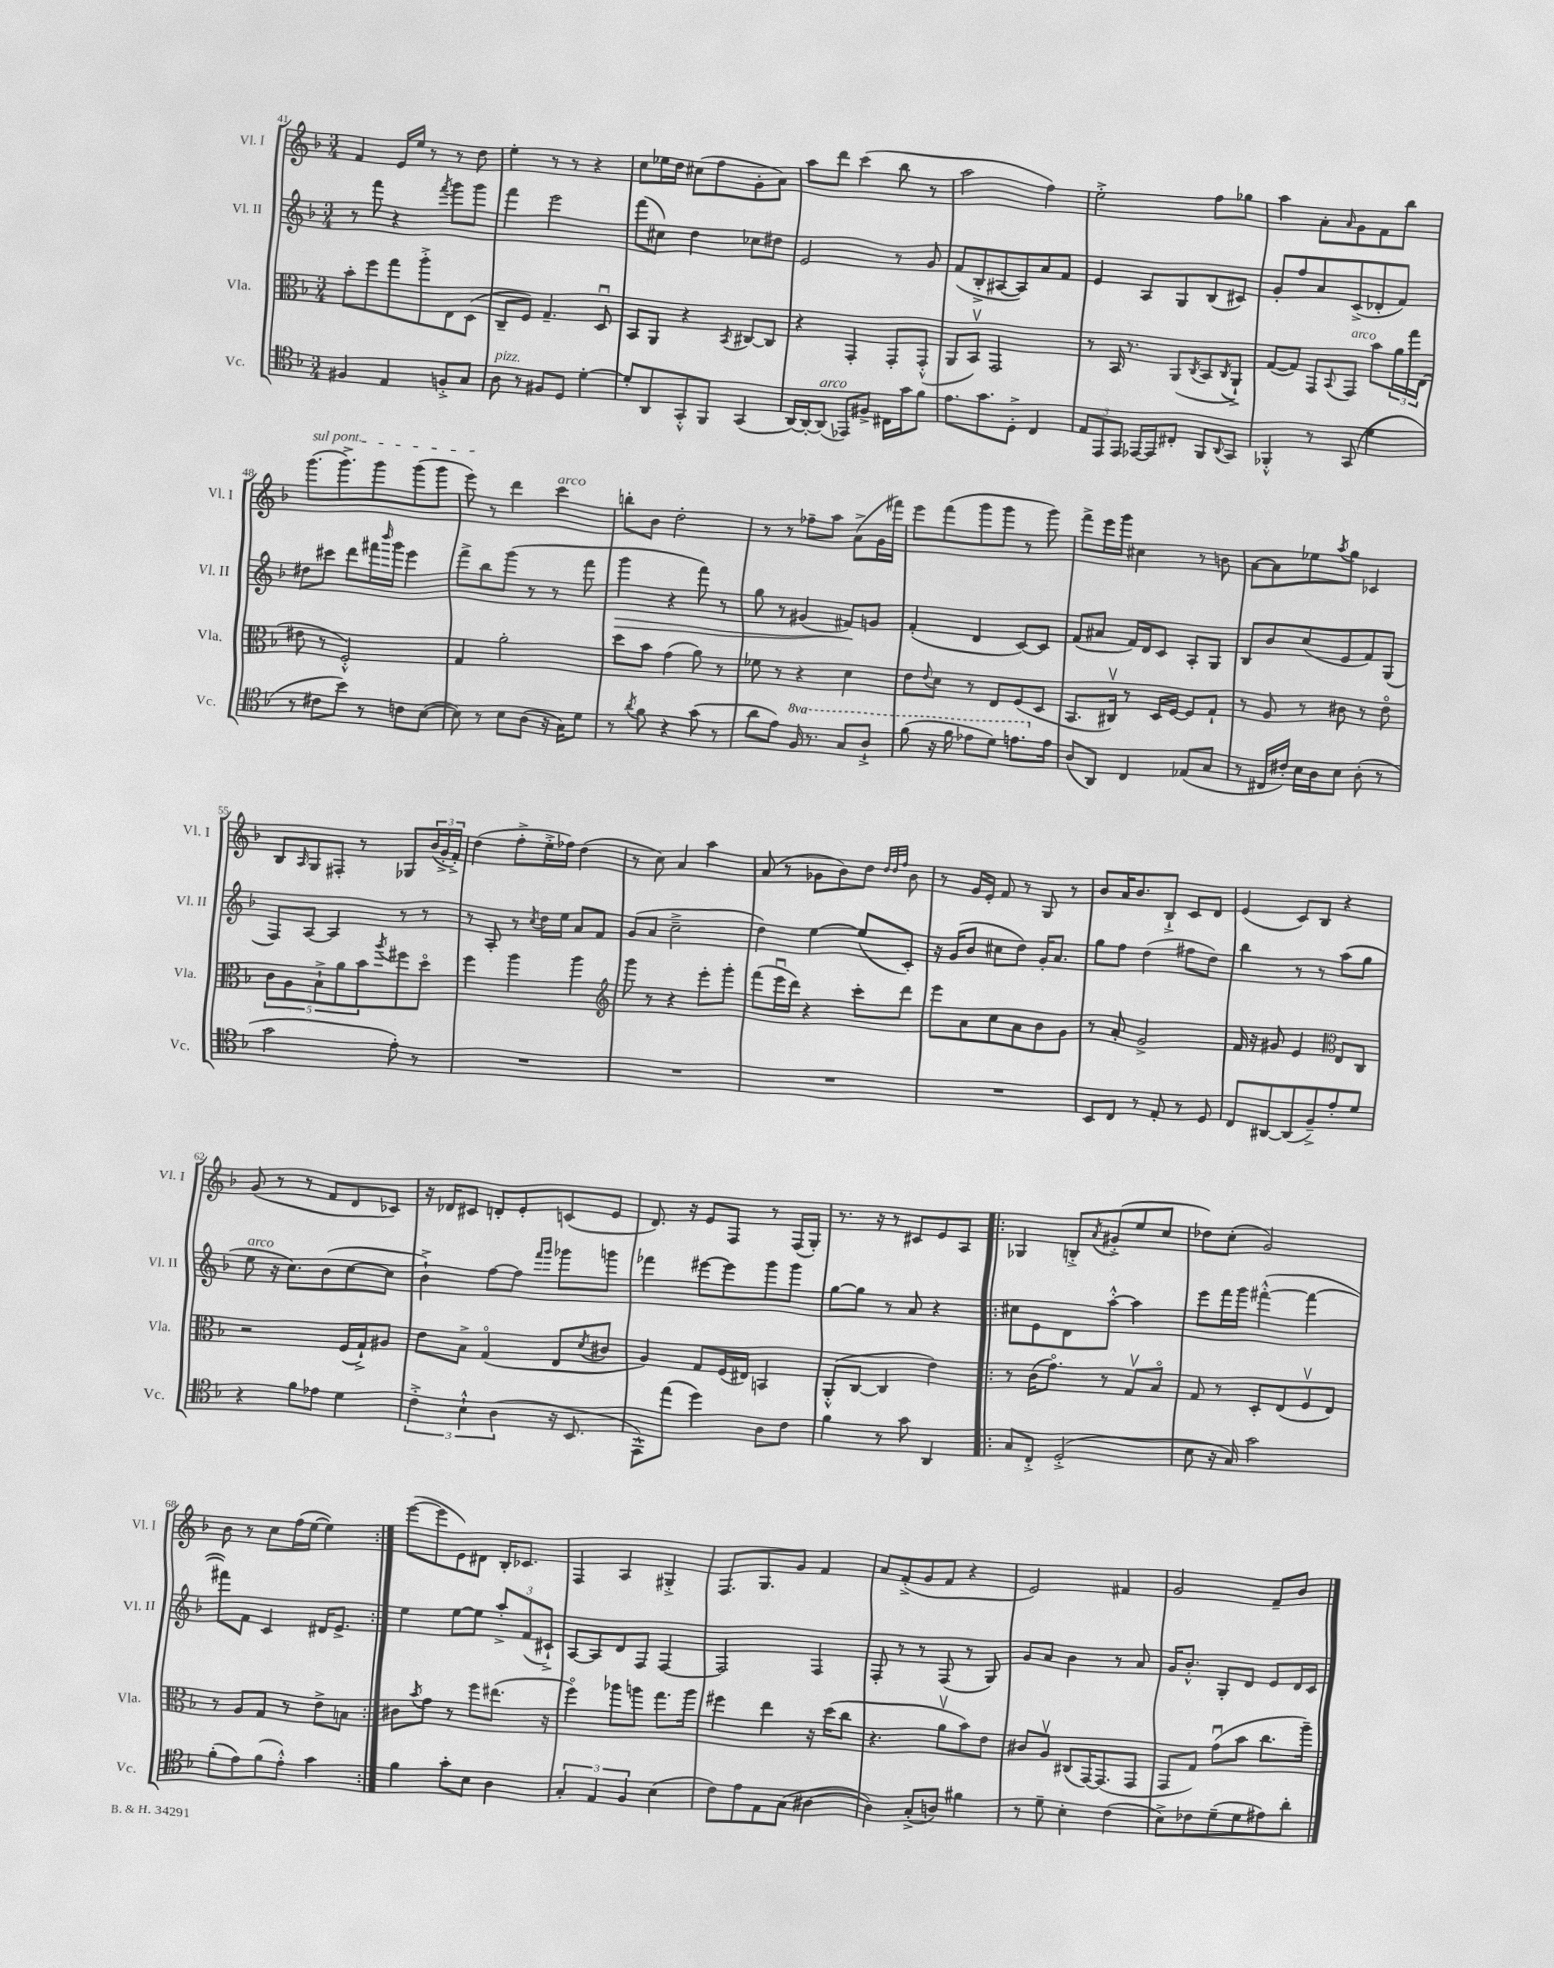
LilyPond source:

<<
\new StaffGroup <<
\new Staff = "s0" \with { instrumentName = "Vl. I" shortInstrumentName = "Vl. I" } {
    \clef treble \key f \major \numericTimeSignature \time 3/4
    f'4 e'16 e''16 r8 r8 d''8 |
    e''4-. r8 r8 r4 |
    c''8 ees''16 d''16 cis''8( f''8 g'8-. a'8) |
    a''8 d'''8 c'''4( bes''8 r8 |
    a''2 f''4) |
    e''2-.-> f''8 ges''8 |
    a''4 a'8-. \grace { a'16 } g'8 f'8 bes''8 |
    \once \override TextSpanner.bound-details.left.text = \markup { \italic "sul pont." } g'''8.\startTextSpan( g'''8.->) g'''8 g'''8( g'''8 |
    e'''8\stopTextSpan) r8 d'''4 c'''4^\markup { \italic "arco" } |
    b''8-. bes'8 d''2-. |
    r8 r8 fes''8-- a''8 a'8->( g'16 fis'''16) |
    e'''8 f'''8( g'''8 g'''8 r8 g'''8) |
    f'''8-> e'''16 g'''16 cis''4 r8 b'8 |
    a'8~ a'8 ees''8 \acciaccatura { a''8 } g''8 ces'4 |
    bes8 \grace { a16 } g8 fis8-. r8 ges8 \tuplet 3/2 { bes'16( g'16-.-> f'16-.->) } |
    d''4( f''8-.-> e''16-.-> fes''16) d''4( |
    r8 c''8) a'4 a''4 |
    a'8( r8 ges'8 bes'8) d''8 \grace { d''32 d''32 f''32 } bes'8 |
    r8 g'16 e'16-. f'8 r8 g8 r8 |
    bes'8 a'16 bes'8. bes8-!-> c'8 d'8 |
    e'4( c'8) bes8 r4 |
    g'8( r8 r8 f'8 d'8 ces'8) |
    r16 des'16 cis'8 d'8-. e'8-. c'8( e'8 |
    d'8.) r16 e'8 f8 r8 f16( g16-.) |
    r8. r16 r8 cis'8 e'8 a8 |
    \repeat volta 2 { ges4 b8-.-> \acciaccatura { a'8 } gis'8-.->( e''8 c''8 |
    des''8) c''8-.( g'2) |
    bes'8 r8 c''8 f''16( e''16~ e''4) | }
    e'''8~( e'''8 e'8) dis'8 bes16-. ces'8. |
    f4 a4 gis4-.-> |
    f8. g8. g'8 f'4 |
    a'8 f'8-.->( g'8 f'8 r4 |
    e'2) fis'4 |
    g'2 f'8-- bes'8 \bar "|." |
}
\new Staff = "s1" \with { instrumentName = "Vl. II" shortInstrumentName = "Vl. II" } {
    \clef treble \key f \major \numericTimeSignature \time 3/4
    r8 f'''8 r4 \acciaccatura { f'''8 } g'''8 g'''8 |
    f'''4 e'''2 |
    f'''8( cis''8) d''4 ces''8 dis''8 |
    e'2 r8 g'8 |
    f'8( bes8-.-> ais8~ ais8) a'8 f'8 |
    e'4 a8 g8 bes8( cis'8) |
    g'8-. f''8 a'8 c'8->( des'8-. f'8) |
    dis''8 cis'''8 d'''8 fis'''16 \grace { bes'''16 } g'''16 e'''4 |
    f'''8-> bes''8 g'''8( r8 r8 f'''8 |
    g'''4\> r4 f'''8) r8 |
    g''8 r8 gis'4( fis'8\!) g'8 |
    f'4-.( d'4 c'8~) c'8 |
    f'8( ais'8 f'16) d'16 c'8 a8-. g8 |
    bes8 bes'8 c''8( e'8 f'8) g8( |
    f8) a8~ a4 r8 r8 |
    r8 a8-. r8 \acciaccatura { c''8 } d''16 e''16 a'8 f'8 |
    g'8( a'8 c''2---> |
    d''4) e''4~ e''8( c'8-.) |
    r16 g'16( bes'8 cis''8 d''8) g'16-. a'8. |
    g''8 f''8 d''4( fis''8 d''8) |
    bes''4 r8 r8 a''8( g''8 |
    e''8^\markup { \italic "arco" } r16 c''8.) bes'8( c''8~ c''8 |
    bes'4-!->) f''8~ f''8 \grace { f'''16 g'''16 } ges'''8 g'''8 |
    fes'''4 eis'''8~ eis'''8 g'''8 g'''8 |
    g''8~ g''8 r8 a'8 r4 |
    \repeat volta 2 { cis''8 e'8 d'8 a''8~-.-^ a''4 |
    e'''8 f'''16 g'''16 fis'''4~-.-^( fis'''4~ |
    fis'''8) f'8 c'4 dis'16 e'8.-> | }
    e''4 e''8~ e''8 \tuplet 3/2 { a''8-.-> f'8( cis'8-!->) } |
    a8~ a8 d'8 f8 f4~ |
    f2 f4 |
    f8-. r8 r8 f8( r8 g8) |
    g'8 a'8 bes'4 r8 a'8 |
    g'16 bes'8.-.-^ g8-. d'8 e'8 d'16 c'16 \bar "|." |
}
\new Staff = "s2" \with { instrumentName = "Vla." shortInstrumentName = "Vla." } {
    \clef alto \key f \major \numericTimeSignature \time 3/4
    bes'8-. f''8 g''8 a''8-.-> e8 d8( |
    c8-- f8) g4.-- d8\downbow |
    bes,8 a,8 r4 \acciaccatura { bes,8 } cis8~ cis8 |
    r4 g,4-. g,8-. g,8-.-^( |
    a,8 bes,8\upbow) g,2 |
    r8 bes,16 r8. a,8( \acciaccatura { c8 } bes,8 \acciaccatura { c8 } a,8-!->) |
    g8~( g8) g,8 \appoggiatura { bes,8 } g,8^\markup { \italic "arco" } bes'8 \tuplet 3/2 { a'16 g''16 e16( } |
    eis'8 r8 f2-.-^) |
    g4 a'2-. |
    d''8 bes'8 g'4( a'8) r8 |
    fes'8 r8 r4 d'4 |
    e'8 \appoggiatura { e'8 } d'8 r8 e8 f8( d8 |
    bes,8. cis16\upbow) r8 d16 f16~ f8 g8-! |
    r8 a8 r8 cis'8 r8 e'8\flageolet |
    \tuplet 5/4 { c'8 a8 bes8-!-> a'8 bes'8 } \acciaccatura { a''8 } fis''8 d''8\flageolet |
    f''4 a''4 a''4 |
    \clef treble g'''8 r8 r4 e'''8-. g'''8-. |
    f'''8( e'''16\downbow d'''16) r4 c'''8-. d'''8 |
    e'''8 a'8 c''8 a'8 bes'8 g'8 |
    r8 a'8-. g'2-> |
    f'16 r16 gis'8 e'4 \clef alto e8 c8 |
    r2 f16( g16-!->) ais8 |
    e'8 bes8-> g4\flageolet( e8 \acciaccatura { d'8 } cis'8 |
    a4) g8 f16( eis16) b,4 |
    a,8-.-^( c8~ c4 e'4) |
    \repeat volta 2 { r8 c'16( g'8.\flageolet) r8 g8\upbow bes8\flageolet |
    g8 r8 d8-. e8( f8\upbow e8) |
    r8 a8 g8 r8 e'8-> b8 | }
    cis'8 \acciaccatura { bes'8 } g'8 r8 f''8 eis''8.( r16 |
    f''4\flageolet) aes''8 a''8 g''8. a''16 |
    fis''4 e''4 r16 d''16( c''8 |
    r4. a'8\upbow bes'8) e'8 |
    cis'8 a8\upbow cis8( g,16~) g,8.( g,8 |
    g,8 g8) g'8\downbow( bes'8 c''8. a''16--) \bar "|." |
}
\new Staff = "s3" \with { instrumentName = "Vc." shortInstrumentName = "Vc." } {
    \clef tenor \key f \major \numericTimeSignature \time 3/4 \set Staff.ottavationMarkups = #ottavation-simple-ordinals
    fis4 e4 f8-.-> g8 |
    a8^\markup { \italic "pizz." } r8 fis8 d8 d'4~-. |
    d'8-. a,8 g,8-.-^ f,8 g,4( |
    a,16~) a,16~-. a,8^\markup { \italic "arco" }( ees,8) fis8-> cis16 g'16 f'8 |
    e'8. g'8. d8-.-> c4 |
    \tuplet 3/2 { e8 e,8 e,8 } ees,16~ ees,16 cis8-. f,8 \appoggiatura { a,8 } g,8 |
    fes,4-.-^ r8 g,8( d'4 |
    r8 cis'8 bes'8) r8 c'8 bes8~( |
    bes8) r8 bes8 a8( r16 g16) d'8 |
    r8 \acciaccatura { a'8 } f'8 r4 g'8( r8 |
    a'8 e'8) \ottava #1 f'16 r8. g'8 a'8-!-> |
    f''8( r16 f''16 ees''8 d''8) e''8. \ottava #0 e'16 |
    a8( a,8) c4 ees8( g8 |
    r8 cis16 cis'16-.) bes16 a16 bes8 a8-.( r8 |
    g'2 e'8-.) r8 |
    R2. |
    R2. |
    R2. |
    R2. |
    bes,8 c8 r8 e8-. r8 d8 |
    c8 ais,8~ ais,8( f8--->) e'8-. d'8 |
    r4 f'8 ees'8 d'4 |
    \tuplet 3/2 { c'4-.-> bes4-!-^ a4( } r16 bes,8. |
    e,8-^) e''8( d''4) a8 c'8 |
    f'4 r8 g'8 a,4 |
    \repeat volta 2 { g8 c8-.-> d2-.->( |
    bes8 r16 g16) g'2 |
    f'8-.( e'8) f'8( e'8-.-^) g'4 | }
    f'4 g'8-. bes8 a4 |
    \tuplet 3/2 { g4-. e4 f4 } bes4( |
    c'8) e'8 e8 g8( ais4~ |
    ais4) g8-.->( a8) fis'4 |
    r8 d'8-- bes4-. c'4( |
    bes8->) ces'8 d'8--( d'8 eis'8) a'8-. \bar "|." |
}
>>
>>
\layout { \context { \Score currentBarNumber = #41 } }
